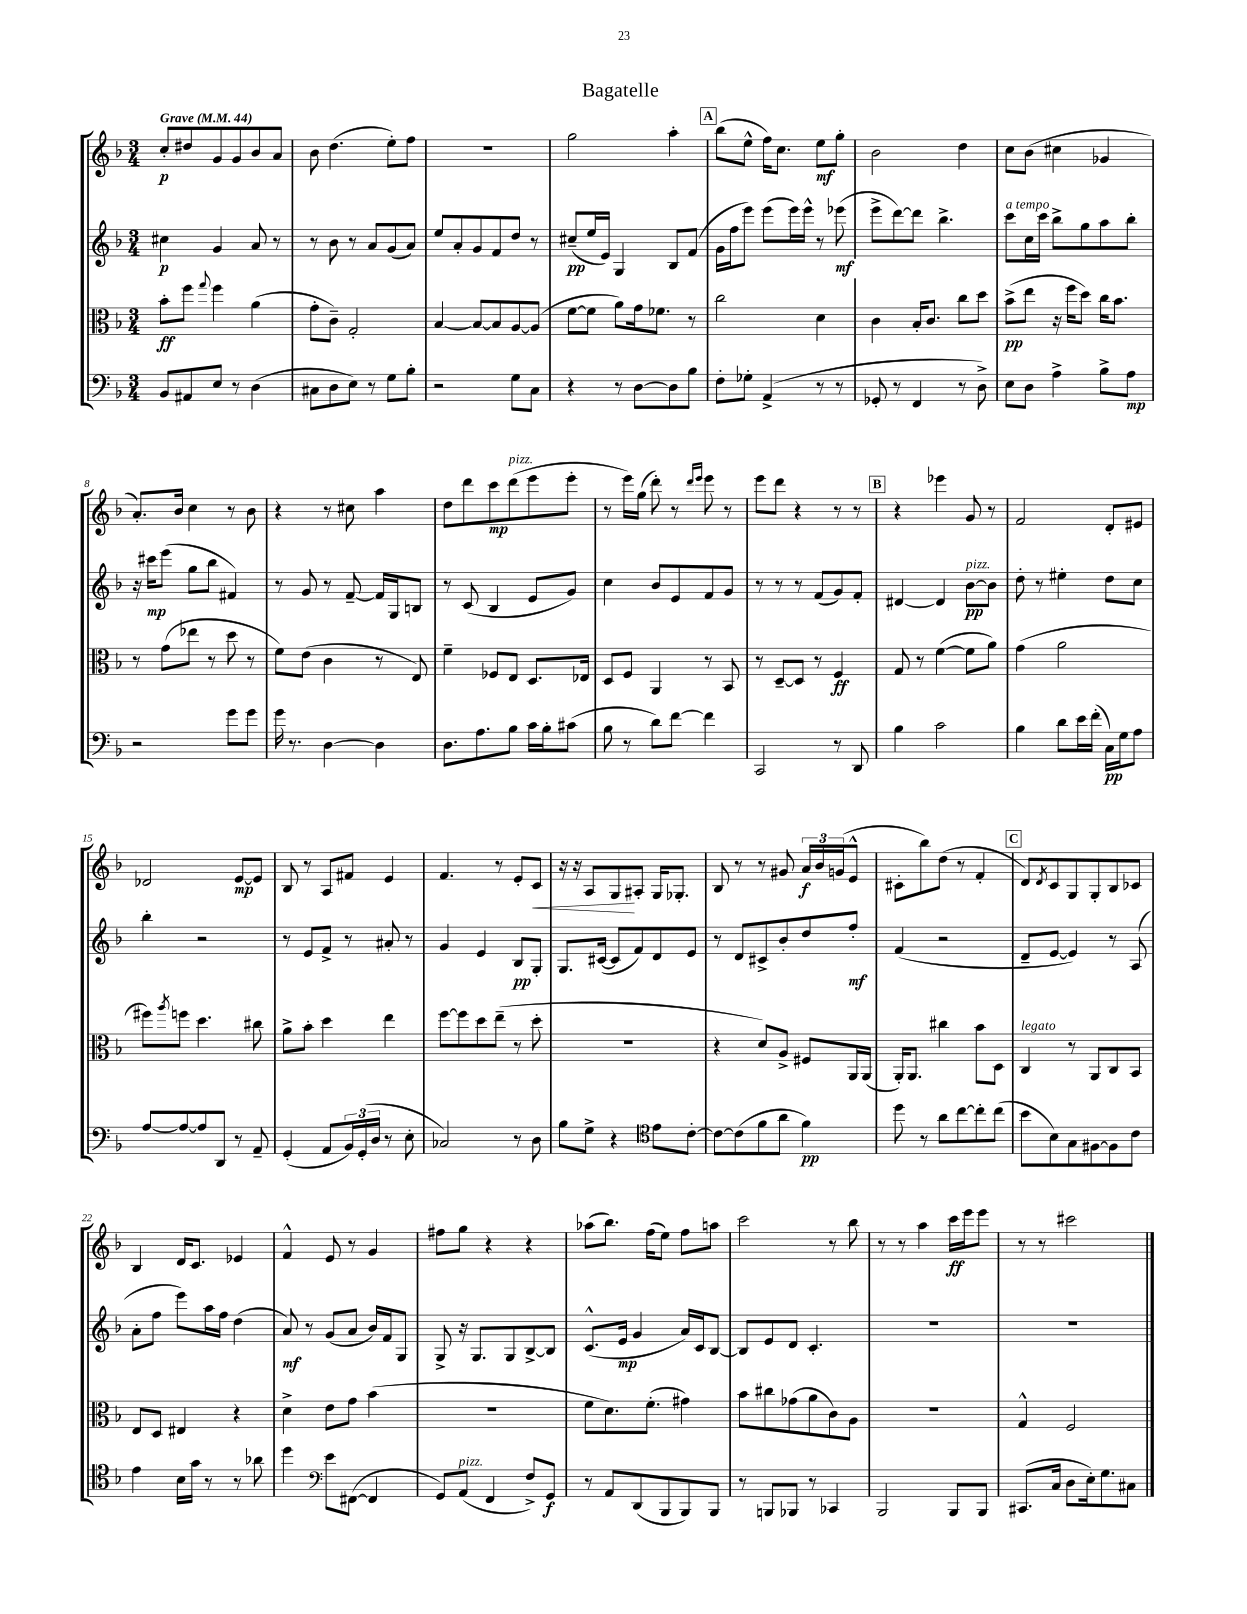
\header { title = "Bagatelle" }
<<
\new StaffGroup <<
\new Staff = "s0" {
    \clef treble \key f \major \numericTimeSignature \time 3/4 \tempo "Grave" 4 = 44
    c''8-.\p dis''8 g'8 g'8 bes'8 a'8 |
    bes'8 d''4.( e''8-.) f''8 |
    R2. |
    g''2 a''4-. |
    \mark \markup { \box "A" } bes''8( e''8-^ f''16) c''8. e''8\mf g''8-. |
    bes'2 d''4 |
    c''8 bes'8( cis''4 ges'4 |
    a'8.-.) bes'16 c''4 r8 bes'8 |
    r4 r8 cis''8 a''4 |
    d''8 d'''8 c'''8\mp d'''8^\markup { \italic "pizz." }( e'''8 e'''8-. |
    r8 e'''16) g''16( d'''8-.) r8 \grace { d'''16 e'''16 } e'''8 r8 |
    e'''8 d'''8 r4 r8 r8 |
    \mark \markup { \box "B" } r4 ees'''4 g'8 r8 |
    f'2 d'8-. eis'8 |
    des'2 e'8~\mp e'8 |
    bes8 r8 a8 fis'8 e'4 |
    f'4. r8 e'8-. c'8\< |
    r16 r16 a8 g8\! ais8-. g16 ges8.-. |
    bes8 r8 r8 gis'8 \tuplet 3/2 { a'16\f bes'16 g'16( } e'8-^ |
    cis'8-. bes''8) d''8( r8 f'4-. |
    \mark \markup { \box "C" } d'8) \acciaccatura { d'8 } c'8 g8 g8-. bes8 ces'8 |
    bes4 d'16 c'8. ees'4 |
    f'4-^ e'8 r8 g'4 |
    fis''8 g''8 r4 r4 |
    aes''8( bes''8.) f''16( e''8) f''8 a''8 |
    c'''2 r8 bes''8 |
    r8 r8 a''4 c'''16\ff e'''16 e'''8 |
    r8 r8 cis'''2 \bar "|." |
}
\new Staff = "s1" {
    \clef treble \key f \major \numericTimeSignature \time 3/4
    cis''4\p g'4 a'8 r8 |
    r8 bes'8 r8 a'8 g'8( a'8) |
    e''8 a'8-. g'8 f'8 d''8 r8 |
    cis''8--\pp( e''16 e'16) g4 bes8 f'8( |
    \mark \markup { \box "A" } g'16 f''16 e'''8) e'''8( e'''16) e'''16-^ r8 ees'''8\mf( |
    e'''8-> d'''8~) d'''8 bes''4.-> |
    c'''8^\markup { \italic "a tempo" } c''16 c'''16 bes''8-> g''8 a''8 bes''8-. |
    r16 cis'''16\mp e'''8( g''8 bes''8 fis'4) |
    r8 g'8 r8 f'8~-- f'16 g16 b8 |
    r8 c'8( bes4 e'8 g'8) |
    c''4 bes'8 e'8 f'8 g'8 |
    r8 r8 r8 f'8( g'8) f'8-. |
    \mark \markup { \box "B" } dis'4~ dis'4 bes'8~\pp^\markup { \italic "pizz." } bes'8 |
    d''8-. r8 eis''4-. d''8 c''8 |
    bes''4-. r2 |
    r8 e'8 f'8-> r8 ais'8-. r8 |
    g'4 e'4 bes8\pp g8-. |
    g8. cis'16~( cis'8 f'8) d'8 e'8 |
    r8 d'8 cis'8-> bes'8-. d''8 f''8-.\mf |
    f'4( r2 |
    \mark \markup { \box "C" } d'8-- e'8~ e'4) r8 a8( |
    a'8-. f''8 e'''8) a''16 f''16 d''4( |
    a'8\mf) r8 g'8( a'8 bes'16) f'16 g8 |
    g8-> r16 g8. g8 bes8~-> bes8 |
    c'8.-^( e'16\mp g'4 a'16) c'16 bes8~ |
    bes8 e'8 d'8 c'4.-. |
    R2. |
    R2. \bar "|." |
}
\new Staff = "s2" {
    \clef alto \key f \major \numericTimeSignature \time 3/4
    bes'8-.\ff f''8 \appoggiatura { g''8 } f''4 a'4( |
    g'8-. c'8--) g2-. |
    bes4~ bes8~ bes8 a8~ a8( |
    f'8~ f'8 a'8) g'16 fes'8. r8 |
    \mark \markup { \box "A" } c''2 d'4 |
    c'4 bes16-. c'8. c''8 d''8 |
    bes'8->\pp( e''8 r16 f''16 d''8) c''16 bes'8. |
    r8 g'8( ees''8 r8 d''8 r8 |
    f'8) e'8( c'4 r8 e8) |
    f'4-- fes8 e8 d8. ees16 |
    d8 f8 a,4 r8 bes,8 |
    r8 d8~-- d8 r8 f4\ff |
    \mark \markup { \box "B" } g8 r8 f'4~( f'8 a'8) |
    g'4( a'2 |
    fis''8) \acciaccatura { a''8 } f''8 d''4. cis''8 |
    a'8-> bes'8-. d''4 e''4 |
    f''8~ f''8 d''8 e''8--( r8 d''8-. |
    R2. |
    r4 d'8) a8-> fis8 a,16 a,16( |
    a,16-.) a,8. cis''4 bes'8 d8 |
    \mark \markup { \box "C" } c4^\markup { \italic "legato" } r8 a,8 c8 bes,8 |
    e8 d8 eis4 r4 |
    d'4-> e'8 g'8 bes'4( |
    R2. |
    f'8 d'8.) f'8.-.( gis'4) |
    bes'8 cis''8 ges'8( a'8 c'8) a8 |
    R2. |
    g4-^ f2 \bar "|." |
}
\new Staff = "s3" {
    \clef bass \key f \major \numericTimeSignature \time 3/4
    bes,8 ais,8 e8 r8 d4( |
    cis8 d8 e8) r8 g8 bes8-. |
    r2 g8 c8 |
    r4 r8 d8~ d8 bes8 |
    \mark \markup { \box "A" } f8-. ges8-. a,4->( r8 r8 |
    ges,8-. r8 f,4 r8 d8->) |
    e8 d8 a4-> bes8-> a8\mp |
    r2 g'8 g'8 |
    g'16 r8. d4~ d4 |
    d8. a8. bes8 c'16 bes16-. cis'8( |
    bes8 r8 d'8) f'8~ f'4 |
    c,2 r8 d,8 |
    \mark \markup { \box "B" } bes4 c'2 |
    bes4 d'8 e'16 f'16-.( c16\pp) g16 a8 |
    a8~ a8~ a8 d,8 r8 a,8-- |
    g,4-.( a,8 \tuplet 3/2 { bes,16) g,16-.( d16 } r8 e8-. |
    ces2) r8 d8 |
    bes8 g8-> r4 \clef tenor e'8 c'8~-. |
    c'8~ c'8( f'8 a'8 f'4\pp) |
    d''8 r8 a'8 c''8~ c''8-. c''8( |
    \mark \markup { \box "C" } bes'8 bes8) g8 fis8~ fis8 c'8 |
    e'4 bes16 g'16 r8 r8 aes'8 |
    d''4 \clef bass e'8 fis,8~( fis,4 |
    g,8) a,8^\markup { \italic "pizz." }( f,4 f8->) g,8\f |
    r8 a,8 d,8( bes,,8 bes,,8) bes,,8 |
    r8 b,,8 bes,,8 r8 ces,4 |
    bes,,2 bes,,8 bes,,8 |
    cis,8.( c16 d8 e16-.) g8. cis8 \bar "|." |
}
>>
>>
